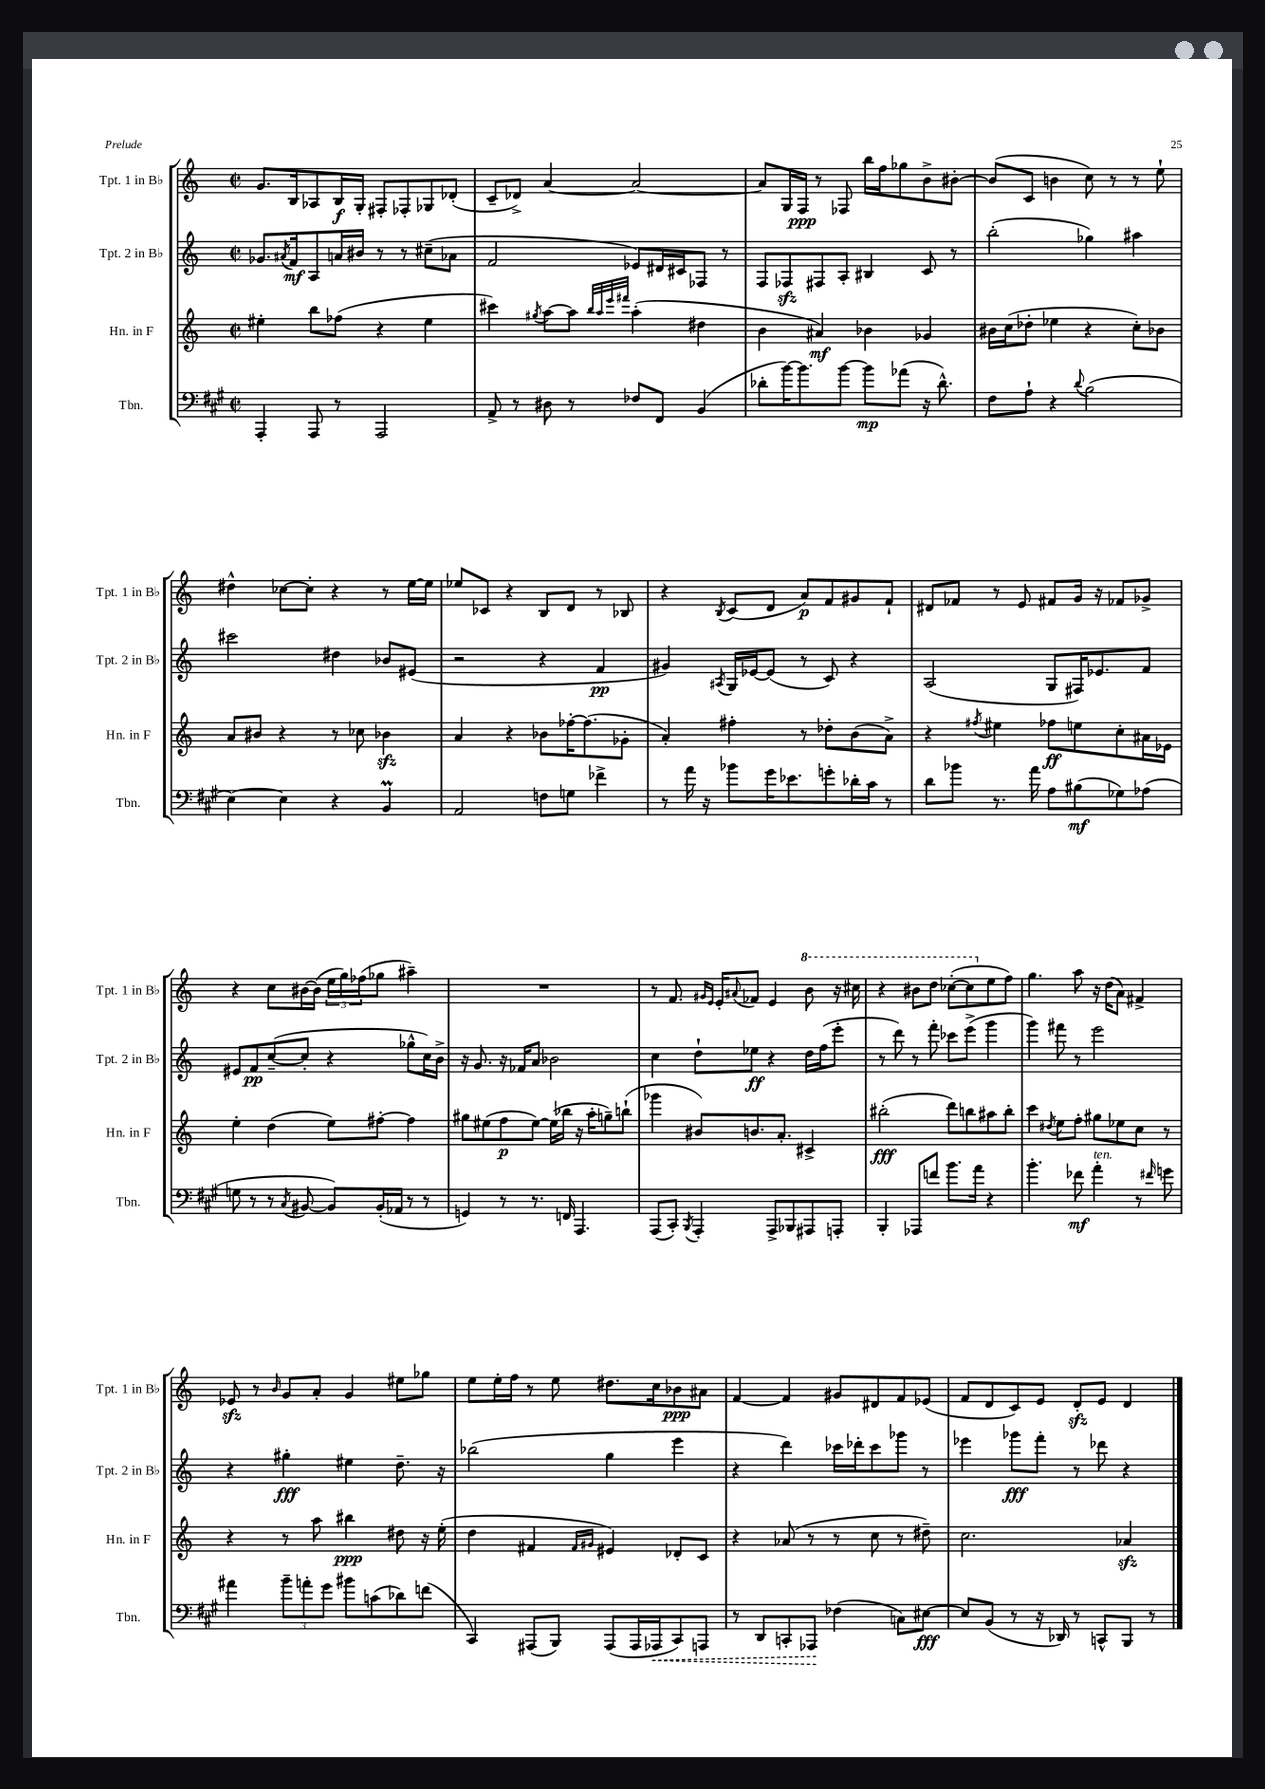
<<
\new StaffGroup <<
\new Staff = "s0" \with { instrumentName = "Tpt. 1 in Bb" shortInstrumentName = "Tpt. 1 in Bb" } {
    \clef treble \key c \major \defaultTimeSignature \time 2/2
    g'8. b16 aes8 b16\f g16-. fis8-. fes8-. ges8 des'8-.( |
    c'8-- des'8->) a'4~ a'2~ |
    a'8 g16 f16\ppp r8 fes8 b''16 f''16 ges''8 b'8-> bis'8~-. |
    bis'8( c'8 b'4 c''8) r8 r8 e''8-! |
    dis''4-^ ces''8~ ces''8-. r4 r8 e''16~ e''16 |
    ees''8 ces'8 r4 b8 d'8 r8 bes8 |
    r4 \acciaccatura { b8 } c'8( d'8 a'8\p) f'8 gis'8 f'8-! |
    dis'8 fes'8 r8 e'8 fis'8 g'16 r16 fes'8 ges'8-> |
    r4 c''8 bis'16~ bis'16( \tuplet 3/2 { e''16 g''16) fes''16( } ges''8 ais''4--) |
    R1 |
    r8 f'8. \grace { gis'16 e'16 } e'16-. \appoggiatura { ais'8 } fes'8 e'4 \ottava #1 b''8 r16 cis'''16 |
    r4 bis''8 d'''8 ces'''8~-.( ces'''8 \ottava #0 e''8 f''8) |
    g''4. a''8 r16 d''16( a'8) fis'4-> |
    ees'8\sfz r8 \grace { b'16 } g'8 a'8-. g'4 eis''8 ges''8 |
    e''8 e''16-. f''16 r8 e''8 dis''8. c''16 bes'8\ppp ais'8 |
    f'4~ f'4 gis'8 dis'8 f'8 ees'8( |
    f'8 d'8 c'8) e'8 d'8-.\sfz e'8 d'4 \bar "|." |
}
\new Staff = "s1" \with { instrumentName = "Tpt. 2 in Bb" shortInstrumentName = "Tpt. 2 in Bb" } {
    \clef treble \key c \major \defaultTimeSignature \time 2/2
    ges'8. \acciaccatura { ais'8 } f'16\mf a8 a'16 bis'16 r8 r8 cis''8--( aes'8 |
    f'2 ees'8) dis'16 cis'16 fes8 r8 |
    f8 fes8\sfz fis8 a8-. bis4 c'8 r8 |
    b''2-.( ges''4) ais''4 |
    cis'''2 dis''4 bes'8 eis'8( |
    r2 r4 f'4\pp |
    gis'4) \acciaccatura { ais8 } g16 ees'16~ ees'8( r8 c'8) r4 |
    a2( g8 fis16) ees'8. f'8 |
    eis'8 f'8\pp c''8~--( c''8-. r4 ges''8-^ c''16) b'16-> |
    r16 g'8. r16 fes'16 a'8 bes'2 |
    c''4 d''8-! ees''8\ff r4 d''16 f''16( e'''8-. |
    r8 d'''8) r8 f'''8-. ces'''8 e'''8->( g'''4 |
    g'''4) fis'''8 r8 e'''2 |
    r4 gis''4-.\fff eis''4 d''8.-- r16 |
    bes''2( g''4 e'''4 |
    r4 d'''4) ces'''16 des'''16-. ces'''8 ges'''8 r8 |
    ees'''4 ges'''8\fff f'''8-. r8 des'''8 r4 \bar "|." |
}
\new Staff = "s2" \with { instrumentName = "Hn. in F" shortInstrumentName = "Hn. in F" } {
    \clef treble \key c \major \defaultTimeSignature \time 2/2
    eis''4-. b''8 fes''8( r4 eis''4 |
    cis'''4) \acciaccatura { gis''8 } a''8~ a''8 \grace { b''32 a''32 e'''32 fis'''32 } a''4-.( dis''4 |
    b'4 ais'4\mf) bes'4 ges'4 |
    bis'16 c''16( des''8-. ees''4 r4 c''8-.) bes'8 |
    a'8 bis'8 r4 r8 ces''8 bes'4\sfz |
    a'4 r4 bes'8 fes''16~-. fes''8.( ges'8-. |
    a'4-.) fis''4-. r8 des''8-. b'8( a'8->) |
    r4 \acciaccatura { fis''8 } eis''4 fes''8\ff e''8 c''8-. ais'16 ees'16 |
    e''4-. d''4( e''8) fis''8~-. fis''4 |
    gis''8 eis''8( f''8\p eis''8~) eis''16( bes''16 r16 a''16-. g''8--) b''8-!( |
    ges'''4 bis'8) b'8. a'8.-. cis'4-> |
    bis''2-.\fff( d'''8) b''8 ais''8 b''8-. |
    c'''4 \acciaccatura { dis''8 } e''8 f''8-. gis''8 ees''8 c''8 r8 |
    r4 r8 a''8 bis''4\ppp dis''8 r16 e''16-.( |
    d''4 fis'4 \grace { fis'16 gis'16 } eis'4) des'8-. c'8 |
    r4 aes'8( r8 r8 c''8 r8 dis''8--) |
    c''2. aes'4\sfz \bar "|." |
}
\new Staff = "s3" \with { instrumentName = "Tbn." shortInstrumentName = "Tbn." } {
    \clef bass \key a \major \defaultTimeSignature \time 2/2
    a,,4-. a,,8 r8 a,,2 |
    a,8-> r8 dis8 r8 fes8 fis,8 b,4( |
    des'8-. b'16~) b'8. b'8~ b'8\mp aes'8( r16 des'8.-^) |
    fis8 a8-! r4 \appoggiatura { d'8 } b2( |
    e4~) e4 r4 b,4\prall |
    a,2 f8 g8 fes'4-> |
    r8 a'16 r16 bes'8 gis'16 ees'8. g'8-. des'16-. cis'16 r8 |
    d'8 bes'8 r8. a'16 a8 bis8\mf( ges8) aes8( |
    g8 r8 r8 \acciaccatura { cis8 } bis,8~ bis,8) bis,16-.( aes,16 r8 r8 |
    g,4) r8 r8. f,16 a,,4. |
    a,,8( cis,8-.) \acciaccatura { b,,8 } a,,4-. a,,8-> bes,,8 ais,,8 a,,8-. |
    b,,4-. aes,,8 f'8 b'8. a'16 r4 |
    b'4.-. fes'8\mf a'4-.^\markup { \italic "ten." } r8 \grace { fis'16 } g'8 |
    ais'4 \tuplet 3/2 { b'8-- a'8-. gis'8 } bis'8 c'8( des'8) f'8( |
    cis,4) ais,,8( b,,8) ais,,8( ais,,16 \once \override Hairpin.style = #'dashed-line aes,,16\< cis,8) a,,8 |
    r8 d,8 c,8-. aes,,8\! fes4( c8) eis8~\fff |
    eis8 b,8( r8 r16 des,16) r8 c,8-^ b,,8 r8 \bar "|." |
}
>>
>>
\layout { \context { \Score \remove "Bar_number_engraver" } }
